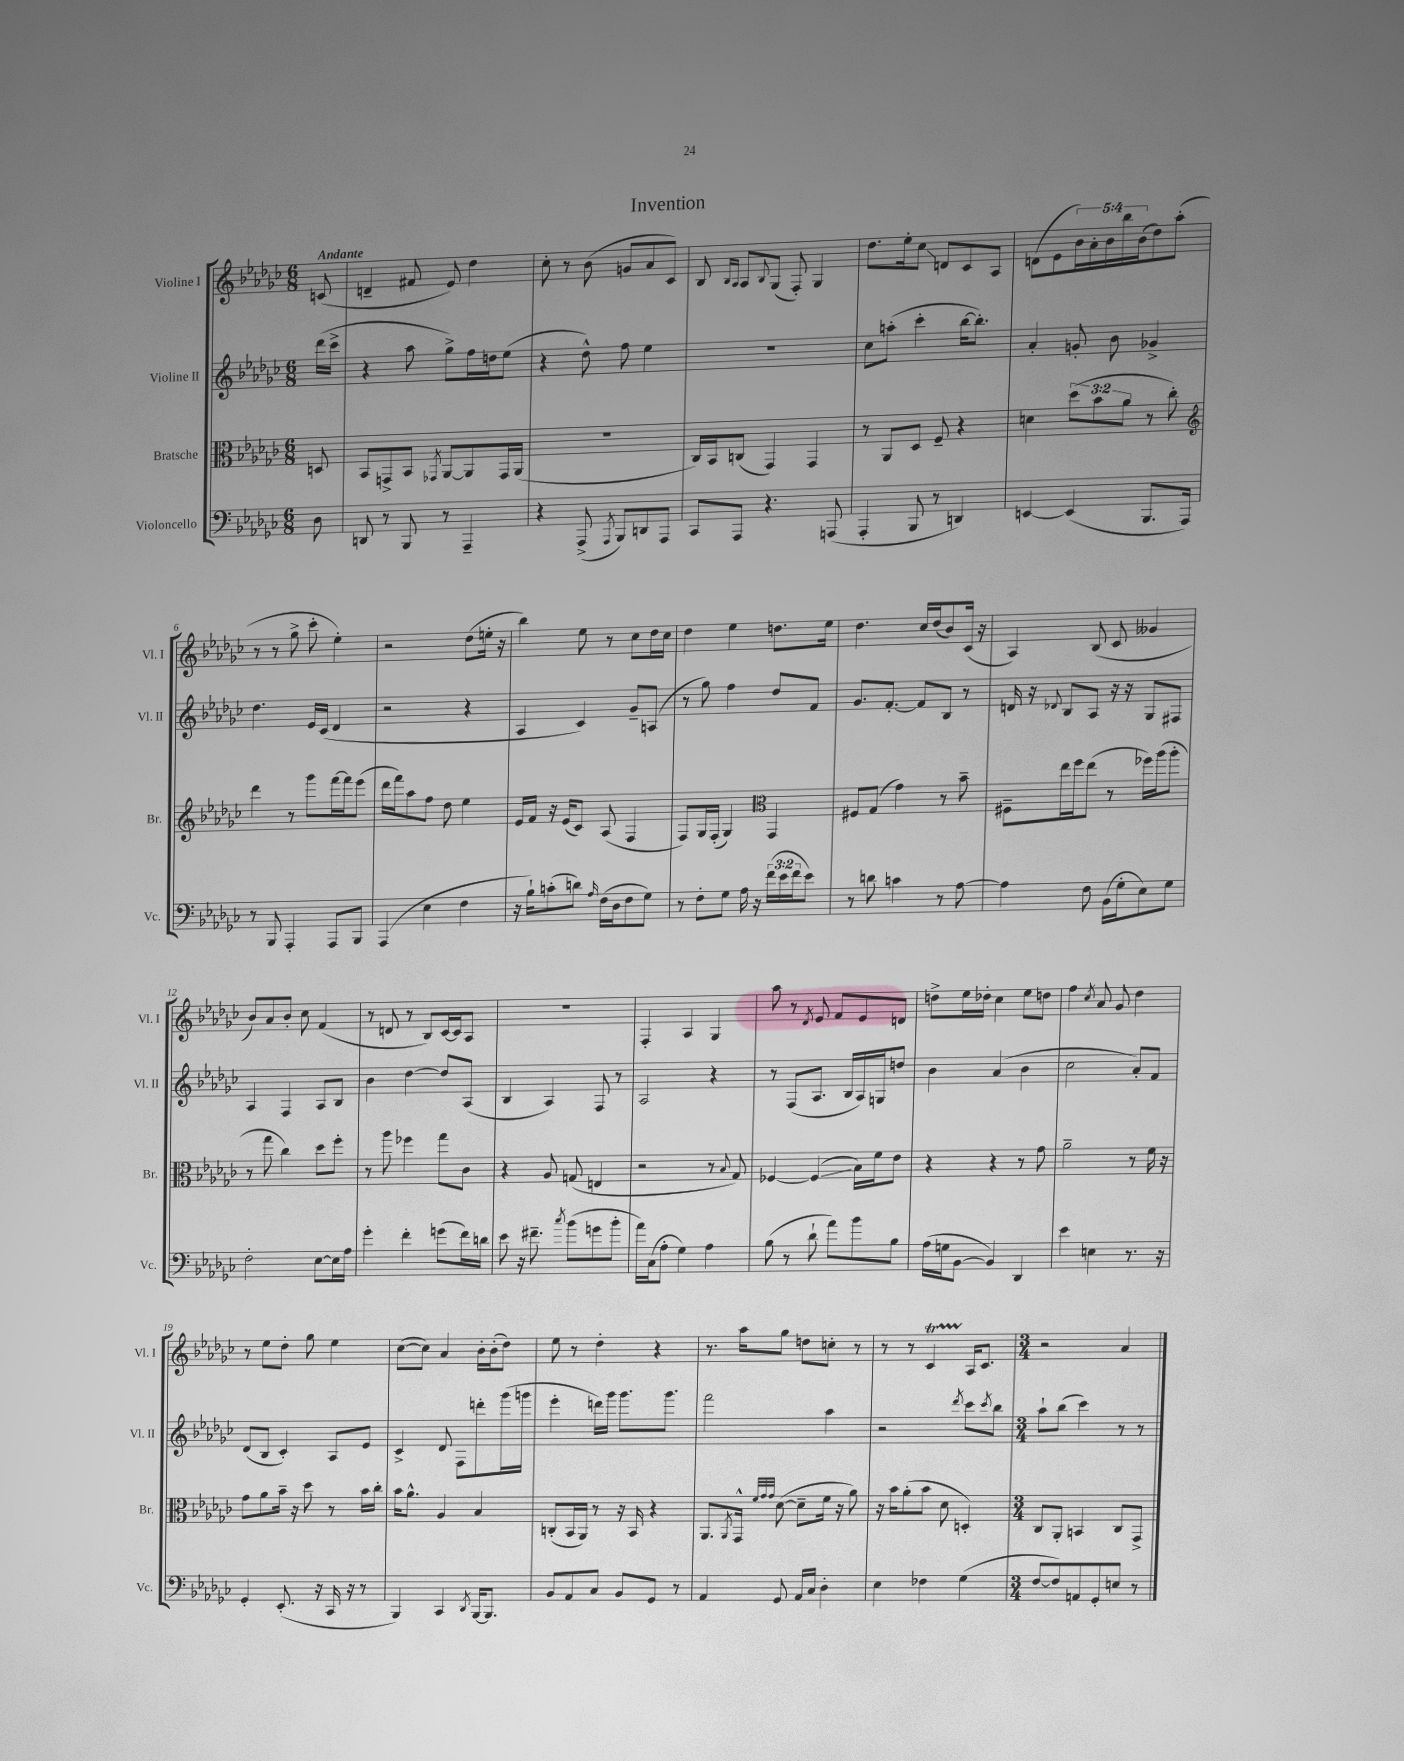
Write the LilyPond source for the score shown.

\header { title = "Invention" }
<<
\new StaffGroup <<
\new Staff = "s0" \with { instrumentName = "Violine I" shortInstrumentName = "Vl. I" } {
    \clef treble \key ges \major \numericTimeSignature \time 6/8 \override Staff.TupletNumber.text = #tuplet-number::calc-fraction-text \partial 8 \tempo "Andante"
    c'8( |
    d'4-- fis'8 ees'8) des''4 |
    ces''8-. r8 bes'8( g'8 aes'8 ces'8) |
    bes8 \grace { bes16 aes16 } aes8 \appoggiatura { bes8 } ges8( f8-.) ges4 |
    des''8. ees''16-. ces''8\glissando d'8 ces'8 aes8 |
    d'8( ees'8 \tuplet 5/4 { bes'16) aes'16-. bes'16 bes''16 bes'16( } des''8) aes''8-.( |
    r8 r8 ges''8-> ces'''8-. ees''4-.) |
    r2 des''8( e''16-. r16 |
    bes''4) ees''8 r8 ces''8 des''16 ces''16 |
    des''4 ees''4 d''8. ees''16 |
    des''4. ces''16 des''16( bes'8) ces'16( r16 |
    aes4) bes8( ces'8 geses'4 |
    bes'8) aes'8 bes'8-. ces''8 f'4( |
    r8 d'8 r8 bes8) ces'16~ ces'16 aes8 |
    R2. |
    f4-. aes4 ges4 |
    aes''8 r8 \acciaccatura { des'8 } ees'8 f'8 ees'8 d'8 |
    d''8-> ees''16 des''16-. ces''4 ees''8 d''8 |
    f''4 \acciaccatura { ces''8 } aes'8 ges'8 des''4 |
    r8 ees''8 des''8-. ges''8 ees''4 |
    ces''8~( ces''8) aes'4 bes'16-. bes'16-.( des''8) |
    ees''8 r8 des''4-. r4 |
    r8. aes''16 ges''8 d''8 c''8-. r8 |
    r8 r8 ces'4\startTrillSpan aes16\stopTrillSpan ces'8. |
    \numericTimeSignature \time 3/4 r2 aes'4 \bar "|." |
}
\new Staff = "s1" \with { instrumentName = "Violine II" shortInstrumentName = "Vl. II" } {
    \clef treble \key ges \major \numericTimeSignature \time 6/8 \partial 8
    des'''16( ces'''16-> |
    r4 aes''8 ges''8->) f''16 d''16 ees''8( |
    r4 des''8-^) f''8 ees''4 |
    r2. |
    ces''8 a''8-.( ces'''4-. bes''16~ bes''8.-.) |
    aes'4-. g'8-. bes'8 ges'4-> |
    des''4. ees'16 ces'16( des'4 |
    r2 r4 |
    aes4 ces'4) ges'8-- a8( |
    r8 ges''8) f''4 des''8 f'8 |
    ges'8. f'8.~-. f'8 bes8 r8 |
    d'16 r16 \appoggiatura { des'8 } bes8 aes8 r16 r16 ges8 fis8 |
    aes4 f4 aes8 bes8 |
    bes'4 des''4~ des''8 aes8( |
    bes4 aes4) f8 r8 |
    aes2 r4 |
    r8 f8( aes8. bes16 aes16) g16 d''8 |
    bes'4 aes'4( bes'4 |
    ces''2 aes'8-.) f'8 |
    des'8( bes8 ces'4-.) aes8 ees'8 |
    ces'4-> des'8 f8 d'''8-. ges'''16( g'''16 |
    ees'''4-. d'''16) ges'''16 ges'''8. ges'''8. |
    f'''2 aes''4 |
    r2 \acciaccatura { des'''8 } ces'''8 \acciaccatura { ces'''8 } bes''8 |
    \numericTimeSignature \time 3/4 aes''8-! bes''8( ces'''4) r8 r8 \bar "|." |
}
\new Staff = "s2" \with { instrumentName = "Bratsche" shortInstrumentName = "Br." } {
    \clef alto \key ges \major \numericTimeSignature \time 6/8 \override Staff.TupletNumber.text = #tuplet-number::calc-fraction-text \partial 8
    d8 |
    bes,8 g,8-> bes,8 \acciaccatura { ges,8 } aes,8~ aes,8 ges,16 aes,16( |
    R2. |
    ces16) bes,16 c8( ges,4) ges,4 |
    r8 aes,8 des8 f8-- r4 |
    d'4 \tuplet 3/2 { des''8( bes'8 aes'8 } r8 ces''8-.) |
    \clef treble des'''4 r8 ges'''8 f'''16~ f'''16 ees'''8( |
    des'''16 f'''16) aes''8 f''8 des''8 ees''4 |
    ees'16 f'16 r16 ees'16( ces'8) aes8( f4 |
    f8) ges16 f16-.( ges4) \clef alto ges,4 |
    fis8 ges8( ges'4) r8 bes'8-- |
    fis8-- ees''16 f''16 ees''8( r8 fes''16) aes''16( aes''8-. |
    r8 ges''8 ces''4) des''8 f''8-. |
    r8 aes''8 fes''4 ges''8 ces'8 |
    r4 aes8 g8( e4 |
    r2 r8 \appoggiatura { bes8 } ges8) |
    fes4~ fes4\glissando( bes16) f'16 ees'8 |
    r4 r4 r8 ges'8 |
    aes'2-- r8 f'16 r16 |
    ges'8 aes'8 bes'16-- r16 des''8 r8 bes'16 ces''16-. |
    bes'16 aes'8.-^ aes4 bes4 |
    c8-.( bes,16 aes,16) r8 r16 bes,16 r4 |
    aes,8. \acciaccatura { aes,8 } ges,16-^ \grace { f'32 ges'32 ges'32 } des'8~( des'8-- f'16 r16 aes'8) |
    r16 bes'16 aes'8-.( bes'8 des'8 d4-.) |
    \numericTimeSignature \time 3/4 ces8 aes,8-. b,4 ces8 ges,8-> \bar "|." |
}
\new Staff = "s3" \with { instrumentName = "Violoncello" shortInstrumentName = "Vc." } {
    \clef bass \key ges \major \numericTimeSignature \time 6/8 \override Staff.TupletNumber.text = #tuplet-number::calc-fraction-text \partial 8
    des8 |
    d,8 r8 bes,,8 r8 aes,,4-- |
    r4 aes,,8->( \acciaccatura { aes,,8 } bes,,8) d,8 aes,,8 |
    ces,8 aes,,8 r4. a,,8( |
    aes,,4-. bes,,8 r8 d,4) |
    e,4~ e,4( bes,,8. aes,,16) |
    r8 bes,,8 aes,,4-. aes,,8 bes,,8 |
    aes,,4( ees4 f4 |
    r16 bes16-!) c'8-.( d'8) \grace { aes16 } f16( des16 f8 ges8) |
    r8 f8-. ges8 aes16 r16 \tuplet 3/2 { f'16( ees'16 f'16 } ees'8) |
    r8 d'8 c'4 r8 aes8~ |
    aes4 f8 bes,16( ges16-. ees8) ges8 |
    f2-. ees8~ ees16 aes16 |
    ges'4-. f'4-. g'8( f'16) d'16 |
    ees'8 r16 fis'8.-- \acciaccatura { ces''8 } bes'8( g'8 bes'8-. |
    aes'16) ces16( aes8-. ges4) aes4 |
    bes8( r8 des'8-! aes'8) bes'8 bes8 |
    aes16( g16 bes,8~ bes,4) des,4 |
    ees'4 e4 r8. r16 |
    ges,4-. ees,8.-.( r16 ces,16 r16 r8 |
    bes,,4) ces,4 \acciaccatura { des,8 } bes,,16~ bes,,8. |
    bes,8 aes,8 ces8 bes,8 ges,8 r8 |
    aes,4 ges,8 aes,16 ces16 des4-. |
    ees4 fes4 ges4( |
    \numericTimeSignature \time 3/4 f8~ f8) a,8 ges,8-. e8 r8 \bar "|." |
}
>>
>>
